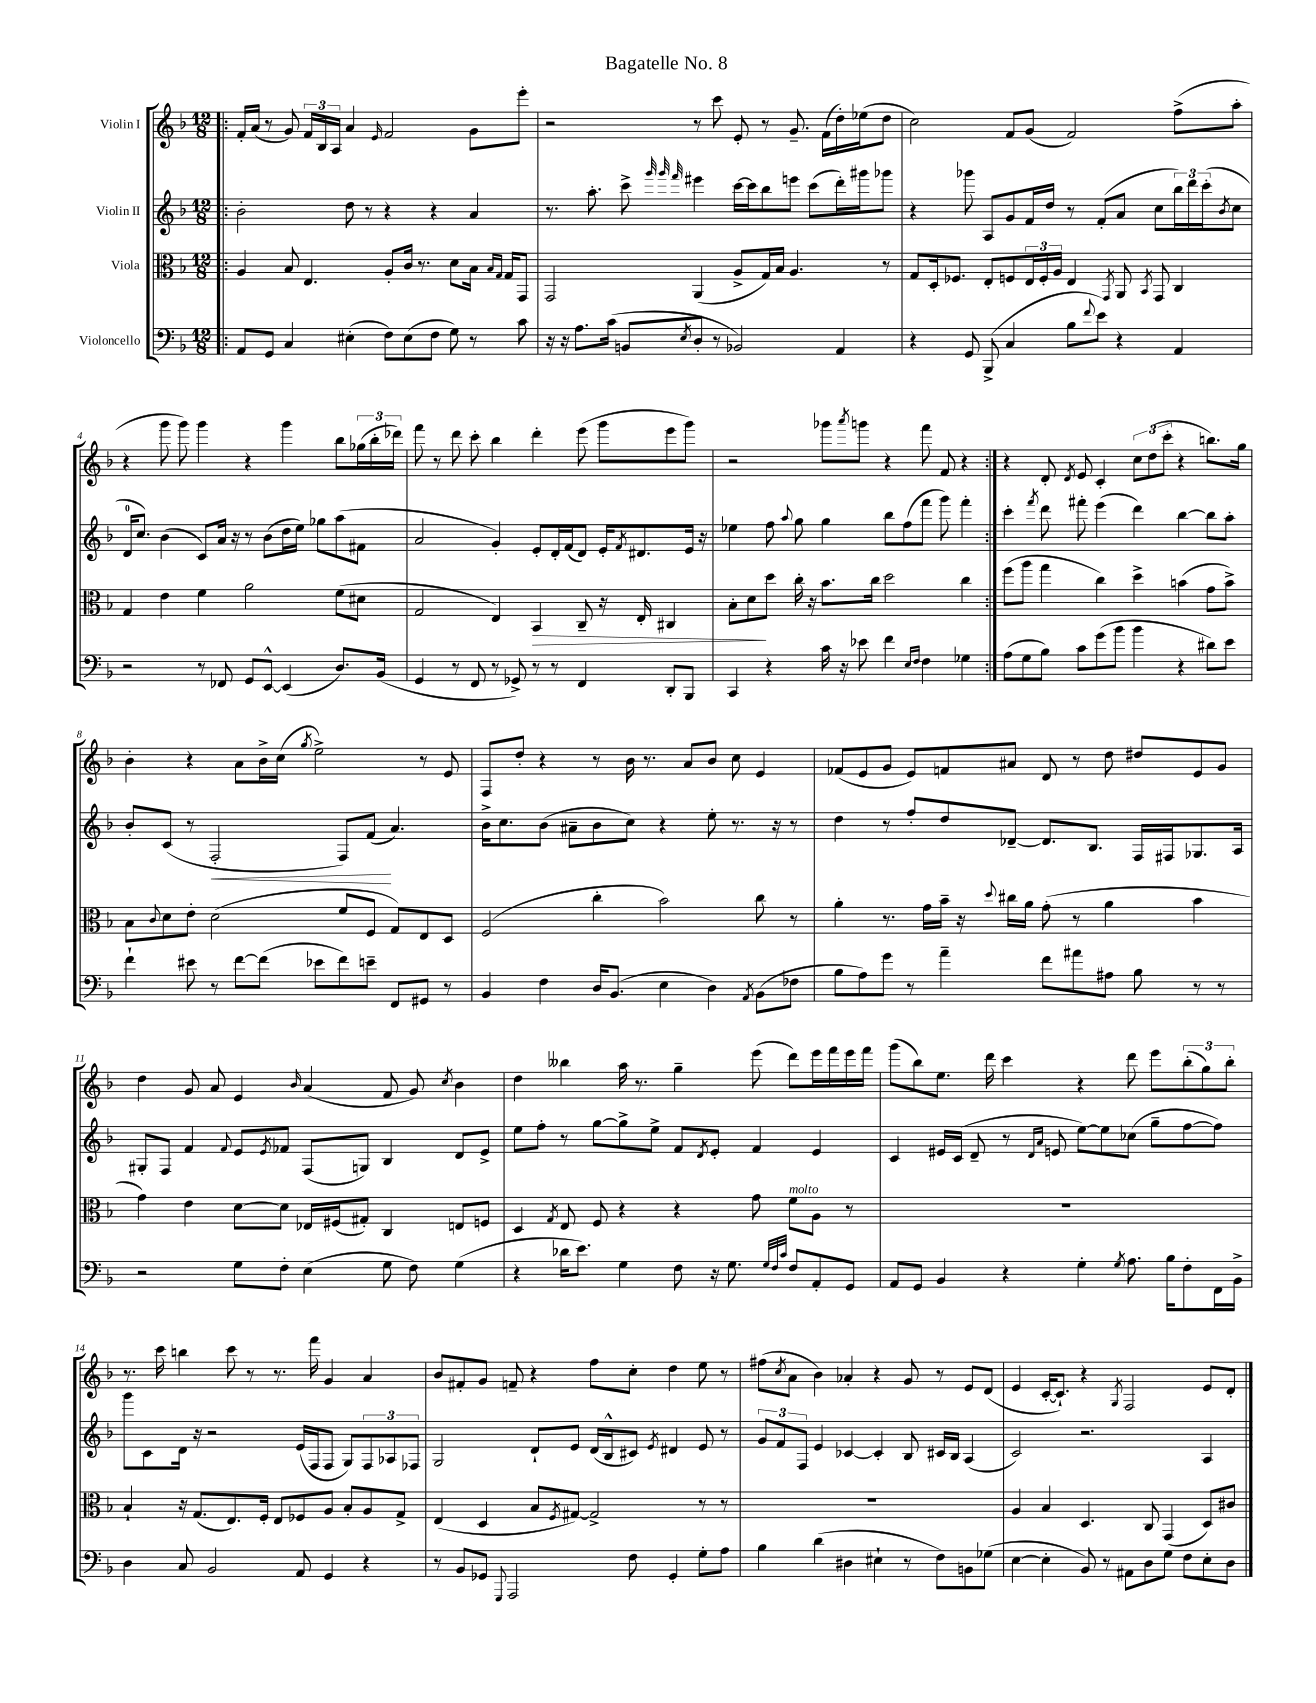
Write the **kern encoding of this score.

**kern	**kern	**dynam	**kern	**dynam	**kern
*part4	*part3	*part3	*part2	*part2	*part1
*staff4	*staff3	*staff3	*staff2	*staff2	*staff1
*I"Violoncello	*I"Viola	*	*I"Violin II	*	*I"Violin I
*clefF4	*clefC3	*	*clefG2	*	*clefG2
*k[b-]	*k[b-]	*	*k[b-]	*	*k[b-]
*M12/8	*M12/8	*	*M12/8	*	*M12/8
=1!|:	=1!|:	=1!|:	=1!|:	=1!|:	=1!|:
8AA/L	4A/	.	2b-'\	.	16f'/LL
.	.	.	.	.	(16a/JJ
8GG/J	.	.	.	.	8r
4C/	8B-/	.	.	.	8g/)
.	4.E/	.	.	.	24f/LL
.	.	.	.	.	24B-/
.	.	.	.	.	24A/JJ
(4E#X'\	.	.	8dd\	.	4a/
.	.	.	8r	.	.
.	.	.	.	.	16qqe/
8F\L)	8A'/L	.	4r	.	2f/
(8E#\	16c/Jk	.	.	.	.
.	8.r	.	.	.	.
8F\J	.	.	4r	.	.
8G\)	8d\L	.	.	.	.
8r	16B-\Jk	.	4a/	.	8g\L
.	16qqB-/LL	.	.	.	.
.	16qqG/JJ	.	.	.	.
.	16G/KL	.	.	.	.
8c\	8GG/J	.	.	.	8eee'\J
=2	=2	=2	=2	=2	=2
16r	2GG/	.	8.r	.	2r
16r	.	.	.	.	.
8.A\L	.	.	.	.	.
.	.	.	8.aa'\	.	.
(16c\Jk	.	.	.	.	.
8BBn/L	.	.	8ccc^\	.	.
.	.	.	32qqggg/	.	.
.	.	.	32qqggg/	.	.
8qE/	.	.	32qqfff/	.	.
8D'/J	(4AA/	.	4eee#X\	.	8r
8r	.	.	.	.	8ccc\
2BB-X/)	8A^/L	.	[16ccc\LL	.	8e'/
.	.	.	16ccc\J]	.	.
.	16G/L)	.	8bb-\	.	8r
.	16B-/JJ	.	.	.	.
.	4.A/	.	8eeen\J	.	8.g~/
.	.	.	(8ccc\L	.	.
.	.	.	.	.	(16f\LL
4AA/	.	.	16ddd'\L)	.	16dd'\)
.	.	.	16ggg#X\J	.	(16ee-X\J
.	8r	.	8ggg-X\J	.	8dd\J
=3	=3	=3	=3	=3	=3
4r	8G/L	.	4r	.	2cc\)
.	16D'/k	.	.	.	.
.	8.F-X/J	.	.	.	.
8GG/	.	.	8ggg-X\	.	.
(8BBB-^/	8E'/L	.	8A/L	.	.
4C/	8Fn/	.	8g/	.	8f/L
.	24E/L	.	16f/L	.	(8g/J
.	24F'/	.	.	.	.
.	.	.	16dd/JJ	.	.
.	24A/JJ	.	.	.	.
8B-\L	4E/	.	8r	.	2f/)
8qqf/	.	.	.	.	.
8e\J)	.	.	(8f'/L	.	.
.	8qGG/	.	.	.	.
4r	8AA/	.	8a/J	.	.
.	8qBB-/	.	.	.	.
.	8GG/	.	8cc\L	.	.
4AA/	4C/	.	24bb-\L)	.	(8ff^\L
.	.	.	24ddd\	.	.
.	.	.	(24ccc'\J	.	.
.	.	.	8qb-/	.	.
.	.	.	8cc\J	.	8aa'\J
!!LO:LB:g=z
=4	=4	=4	=4	=4	=4
2r	4G/	.	16d/KL	.	4r
.	.	.	8.cc/J)	.	.
.	4e\	.	(4b-\	.	8ggg\
.	.	.	.	.	8ggg\)
8r	4f\	.	8c/L)	.	4ggg\
8FF-X/	.	.	16a/Jk	.	.
.	.	.	16r	.	.
8GG/L	2a\	.	8r	.	4r
[8EE^^/J	.	.	(8b-\L	.	.
(4EE/]	.	.	16dd\L	.	4ggg\
.	.	.	16ee\JJ)	.	.
.	.	.	8gg-X\L	.	.
8.D/L)	(8f\L	.	(8aa\	.	8bb-\L
.	8d#X\J	.	8f#X\J	.	(24gg-X\L
.	.	.	.	.	24bb-'\
(16BB-/Jk	.	.	.	.	.
.	.	.	.	.	24ddd-X\JJ)
=5	=5	=5	=5	=5	=5
4GG/	2G/	.	2a/	.	8fff\
.	.	.	.	.	8r
8r	.	.	.	.	8ddd\
8FF/	.	.	.	.	8ccc'\
8r	4E/)	.	4g'/)	.	4bb-\
8GG-X^/)	.	.	.	.	.
!	!	!LO:HP:b	!	!	!
8r	4BB-/	>	8e'/L	.	4ddd'\
8r	.	.	16d'/L	.	.
.	.	.	(16f/J	.	.
4FF/	8C~/	.	8d/J)	.	(8eee\
.	16r	.	16e'/KL	.	8ggg\L
.	.	.	8qf/	.	.
.	16E'/	.	8.d#X/	.	.
8DD'/L	4C#X/	.	.	.	8eee\
8BBB-/J	.	.	16e/Jk	.	8ggg\J)
.	.	.	16r	.	.
=6	=6	=6	=6	=6	=6
4CC/	8B-'\L	.	4ee-X\	.	2r
.	8d\	.	.	.	.
4r	8dd\J	]	8ff\	.	.
.	.	.	8qqaa/	.	.
.	16cc'\	.	8gg\	.	.
.	16r	.	.	.	.
16c\	8.b-\L	.	4gg\	.	8ggg-X\L
16r	.	.	.	.	.
.	.	.	.	.	8qaaa/
8e-X\	.	.	.	.	8gggn\J
.	16cc\Jk	.	.	.	.
4f\	2dd\	.	8bb-\L	.	4r
.	.	.	(8ff\	.	.
16qqE/LL	.	.	.	.	.
16qqF/JJ	.	.	.	.	.
4F\	.	.	8fff\J	.	8fff\
.	.	.	8ggg\)	.	8f/
4G-X\	4cc\	.	4fff'\	.	4r
=7:|!	=7:|!	=7:|!	=7:|!	=7:|!	=7:|!
(8A\L	(8ff\L	.	4ccc'\	.	4r
8G\	8aa\J	.	.	.	.
.	.	.	8qfff/	.	.
8B-\J)	4gg\	.	8ddd\	.	8d'/
.	.	.	.	.	8qd/
8c\L	.	.	8fff#X'\	.	8e/
(8g\	4cc\)	.	(4eee\	.	4c'/
8b-\J	.	.	.	.	.
4b-\	4dd^\	.	4ddd\)	.	12cc\L
.	.	.	.	.	(12dd\
.	.	.	.	.	12ccc'\J
4r	(4bn\	.	[4bb-\	.	4r
8d#X\L)	8g\L	.	8bb-\L]	.	8.bbn\L)
8e\J	8b^\J)	.	8aa'\J	.	.
.	.	.	.	.	16gg\Jk
!!LO:LB:g=z
=8	=8	=8	=8	=8	=8
4f`\	8B-\L	.	8b-'/L	.	4b-'\
.	8qqc/	.	.	.	.
.	8d\	.	(8c/J	.	.
8e#X\	8e'\J	.	8r	.	4r
!	!	!	!	!LO:HP:b	!
8r	(2d\	.	2F'/	<	.
[8f\L	.	.	.	.	8a\L
(8f\J]	.	.	.	.	16b-^\L
.	.	.	.	.	(16cc\JJ
.	.	.	.	.	8qgg/
8e-X\L	.	.	.	.	2ee^\)
8f\)	8f/L	.	8F/L)	.	.
8en~\J	8F/J	.	(8f/J	.	.
8FF/L	8G/L)	.	4.a/)	[	.
8GG#X/J	8E/	.	.	.	8r
8r	8D/J	.	.	.	8e/
=9	=9	=9	=9	=9	=9
4BB-/	(2F/	.	16b-^\KL	.	8F/L
.	.	.	8.cc\	.	.
.	.	.	.	.	8dd'/J
4F\	.	.	(8b-\J	.	4r
.	.	.	8a#X~\L	.	.
16D/KL	4cc'\	.	8b-\	.	8r
(8.BB-/J	.	.	.	.	.
.	.	.	8cc\J)	.	16b-\
.	.	.	.	.	8.r
4E\	2b-\)	.	4r	.	.
.	.	.	.	.	8a/L
4D\)	.	.	8ee'\	.	8b-/J
.	.	.	8.r	.	8cc\
8qAA/	.	.	.	.	.
(8BB-\L	8cc\	.	.	.	4e/
.	.	.	16r	.	.
8F-X\J	8r	.	8r	.	.
=10	=10	=10	=10	=10	=10
8B-\L	4a'\	.	4dd\	.	(8f-X/L
8A\)	.	.	.	.	8e/
8g\J	8.r	.	8r	.	8g/J
8r	.	.	8ff'/L	.	8e/L)
.	16g\LL	.	.	.	.
4a~\	16b-~\JJ	.	8dd/	.	8fn/
.	16r	.	.	.	.
.	8qqdd/	.	.	.	.
.	16cc#X\LL	.	[8d-X~/J	.	8a#X/J
.	16a\JJ	.	.	.	.
8f\L	(8g'\	.	8.d-/L]	.	8d/
8a#X\	8r	.	.	.	8r
.	.	.	8.B-/J	.	.
8A#X\J	4a\	.	.	.	8dd\
8B-\	.	.	16F/LL	.	8dd#X/L
.	.	.	16F#X/J	.	.
8r	4b-\	.	8.G-X/	.	8e/
8r	.	.	.	.	8g/J
.	.	.	16A/Jk	.	.
!!LO:LB:g=z
=11	=11	=11	=11	=11	=11
2r	4g\)	.	8G#X'/L	.	4dd\
.	.	.	8F/J	.	.
.	4e\	.	4f/	.	8g/
.	.	.	.	.	8a/
.	.	.	8qqf/	.	.
8G\L	[8d\L	.	8e/L	.	4e/
.	.	.	8qe/	.	.
8F'\J	8d\J]	.	8f-X/J	.	.
.	.	.	.	.	16qqb-/
(4E\	16E-X/LL	.	(8F/L	.	(4a/
.	(16F#X/J	.	.	.	.
.	8G#X'/J)	.	8Gn/J)	.	.
8G\	4C/	.	4B-/	.	8f/
8F\)	.	.	.	.	8g/)
.	.	.	.	.	8qcc/
(4G\	8En/L	.	8d/L	.	4b-\
.	8Fn/J	.	8e^/J	.	.
=12	=12	=12	=12	=12	=12
4r	4D/	.	8ee\L	.	4dd\
.	.	.	8ff'\J	.	.
.	8qG/	.	.	.	.
16d-X\KL	8E/	.	8r	.	4bb--X\
8.e\J)	.	.	.	.	.
.	8F/	.	[8gg\L	.	.
4G\	4r	.	8gg^\]	.	16aa\
.	.	.	.	.	8.r
.	.	.	8ee^\J	.	.
8F\	4r	.	8f/L	.	4gg~\
.	.	.	8qd/	.	.
16r	.	.	8e'/J	.	.
8.G\	.	.	.	.	.
.	8g\	.	4f/	.	(8eee\
32qqG/LLL	.	.	.	.	.
32qqF/	.	.	.	.	.
32qqc/JJJ	.	.	.	.	.
!	!LO:TX:a:i:t=molto	!	!	!	!
8F/L	8f\L	.	.	.	8ddd\L)
8AA'/	8A\J	.	4e/	.	16eee\L
.	.	.	.	.	16fff\
8GG/J	8r	.	.	.	16eee\
.	.	.	.	.	16fff\JJ
=13	=13	=13	=13	=13	=13
8AA/L	1.r	.	4c/	.	(8ggg\L
8GG/J	.	.	.	.	8bb-\)
4BB-/	.	.	16e#X/LL	.	8.ee\J
.	.	.	(16c/JJ	.	.
.	.	.	8d~/	.	.
.	.	.	.	.	16ddd\
4r	.	.	8r	.	4ccc\
.	.	.	16qqd/LL	.	.
.	.	.	16qqa/JJ	.	.
.	.	.	8en/	.	.
4G'\	.	.	[8ee\L)	.	4r
.	.	.	8ee\]	.	.
8qG/	.	.	.	.	.
8.A\	.	.	(8cc-X\J	.	8ddd\
.	.	.	8gg~\L	.	8eee\L
16B-\KL	.	.	.	.	.
8F'\	.	.	[8ff\	.	(12bb-'\
.	.	.	.	.	12gg\)
16FF\L	.	.	8ff\J])	.	.
.	.	.	.	.	12bb-'\J
16BB-^\JJ	.	.	.	.	.
!!LO:LB:g=z
=14	=14	=14	=14	=14	=14
4D\	4B-`/	.	8ggg\L	.	8.r
.	.	.	8c\	.	.
.	.	.	.	.	16ccc\
8C/	16r	.	16d\Jk	.	4bbn\
.	(8.G/L	.	16r	.	.
2BB-/	.	.	2r	.	.
.	8.E/)	.	.	.	8ccc\
.	.	.	.	.	8r
.	16F'/Jk	.	.	.	.
.	8E/L	.	.	.	8.r
8AA/	8F-X/	.	(16e/LL	.	.
.	.	.	16F/J	.	16fff\
4GG/	8A/J	.	8F/J	.	4g/
.	8B-'/L	.	8G/L)	.	.
4r	8A/	.	12F/	.	4a/
.	.	.	12A-X/	.	.
.	8G^/J	.	.	.	.
.	.	.	12F-X/J	.	.
=15	=15	=15	=15	=15	=15
8r	(4E/	.	2G/	.	8b-/L
8BB-/L	.	.	.	.	8f#X'/
8GG-X/J	4D/	.	.	.	8g/J
8qqGGG/	.	.	.	.	.
2AAA/	.	.	.	.	8fn~/
.	8B-/L	.	8d`/L	.	4r
.	8qF/	.	.	.	.
.	[8G#X/J)	.	8e/J	.	.
.	2G#^/]	.	(16d/LL	.	8ff\L
.	.	.	16B-^^/J	.	.
8F\	.	.	8c#X/J)	.	8cc'\J
.	.	.	8qe/	.	.
4GG-'/	.	.	4d#X/	.	4dd\
8G'\L	8r	.	8e/	.	8ee\
8A\J	8r	.	8r	.	8r
=16	=16	=16	=16	=16	=16
4B-\	1.r	.	12g/L	.	(8ff#X\L
.	.	.	12f/	.	.
.	.	.	.	.	8qcc/
.	.	.	.	.	8a\J
.	.	.	12F/J	.	.
(4d\	.	.	4e/	.	4b-\)
4D#X\	.	.	[4c-X/	.	4a-X'/
4E#X`\	.	.	4c-'/]	.	4r
8r	.	.	8B-/	.	8g/
8F\L)	.	.	16c#X/LL	.	8r
.	.	.	16B-/JJ	.	.
8BBn\	.	.	(4A/	.	8e/L
(8G-X\J	.	.	.	.	(8d/J
=17	=17	=17	=17	=17	=17
[4E\	4A/	.	2c/)	.	4e/
4E'\]	4B-/	.	.	.	[16c'/KL
.	.	.	.	.	8.c`/J])
8BB-/)	4.D/	.	2.r	.	4r
8r	.	.	.	.	.
.	.	.	.	.	8qG/
8AA#X\L	.	.	.	.	2F/
8D\	8C/	.	.	.	.
8G\J	(4GG/	.	.	.	.
8F\L	.	.	.	.	.
8E'\	8D/L)	.	4A/	.	8e/L
8D\J	8c#X/J	.	.	.	8d'/J
==	==	==	==	==	==
*-	*-	*-	*-	*-	*-
